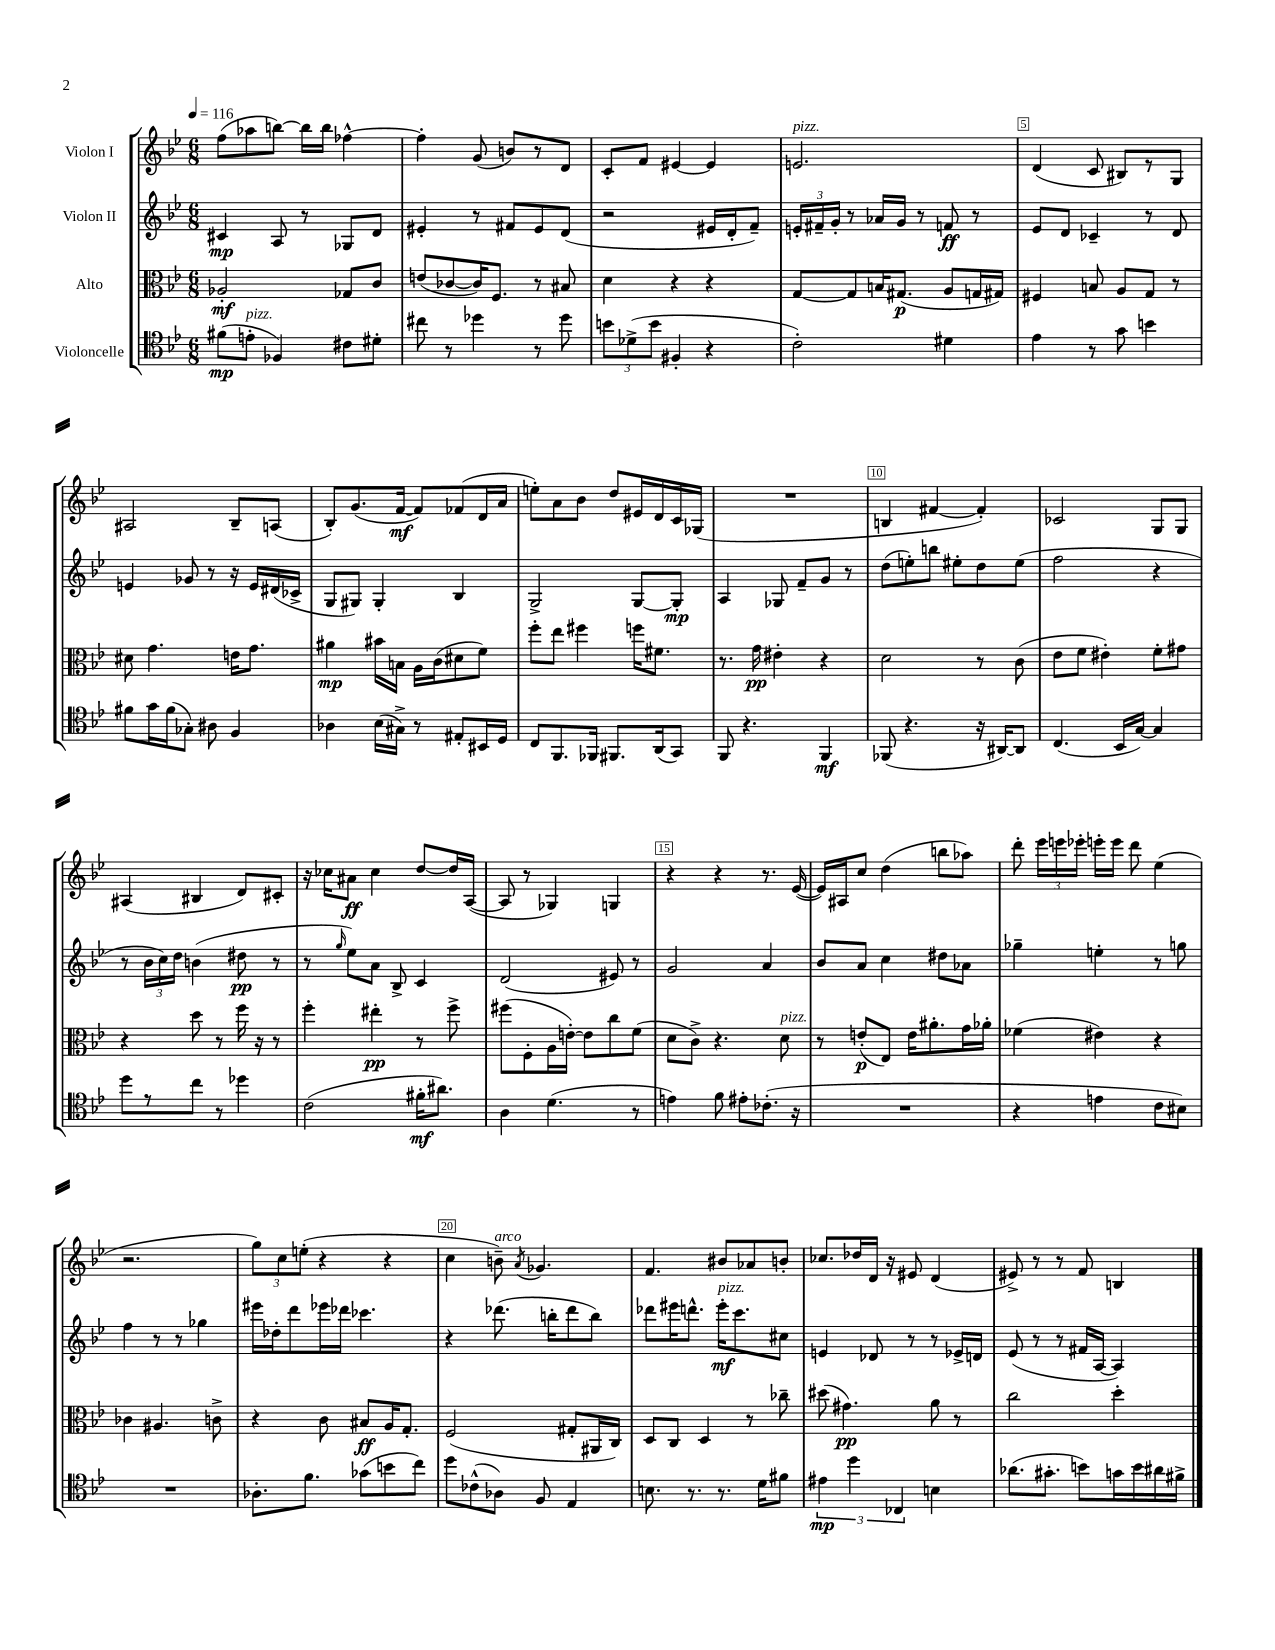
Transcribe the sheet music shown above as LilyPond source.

<<
\new StaffGroup <<
\new Staff = "s0" \with { instrumentName = "Violon I" } {
    \clef treble \key bes \major \numericTimeSignature \time 6/8 \tempo 4 = 116
    \autoBeamOff f''8[( aes''8 b''8]~) b''16[ b''16] fes''4~-^ |
    fes''4-. g'8( b'8[) r8 d'8] |
    c'8[-. f'8] eis'4~ eis'4 |
    e'2.^\markup { \italic "pizz." } |
    d'4( c'8 bis8[) r8 g8] |
    ais2 bes8[-- a8]( |
    bes8[-.) g'8.( f'16]~\mf f'8[) fes'8( d'16 a'16] |
    e''8[-.) a'8 bes'8] d''8[ eis'16 d'16 c'16 ges16]( |
    R2. |
    b4 fis'4~ fis'4-.) |
    ces'2 g8[ g8] |
    ais4( bis4 d'8[) cis'8]-. |
    r16 ces''16[ ais'8]\ff ces''4 d''8[~ d''16 a16]~( |
    a8 r8 ges4) g4 |
    r4 r4 r8. ees'16~( |
    ees'16[) ais16 c''8] d''4( b''8[ aes''8]) |
    d'''8-. \tuplet 3/2 { ees'''16[ e'''16 ees'''16]-. } e'''16[-. e'''16] d'''8 ees''4( |
    r2. |
    \tuplet 3/2 { g''8[) c''8 e''8]-.( } r4 r4 |
    c''4 b'8--^\markup { \italic "arco" }) \acciaccatura { a'8 } ges'4. |
    f'4. bis'8[ aes'8 b'8]-. |
    ces''8.[ des''16 d'16] r16 eis'8 d'4( |
    eis'8->) r8 r8 f'8 b4 \bar "|." |
}
\new Staff = "s1" \with { instrumentName = "Violon II" } {
    \clef treble \key bes \major \numericTimeSignature \time 6/8
    \autoBeamOff cis'4\mp a8 r8 ges8[ d'8] |
    eis'4-. r8 fis'8[ eis'8 d'8]( |
    r2 eis'16[ d'16-. f'8]--) |
    \tuplet 3/2 { e'16[-. fis'16-- g'16]-. } r8 aes'16[ g'16] r8 f'8\ff r8 |
    ees'8[ d'8] ces'4-- r8 d'8 |
    e'4 ges'8 r8 r16 e'16[ dis'16( ces'16]-> |
    g8[ gis8]) gis4-. bes4 |
    g2-> g8[~ g8]-.\mp |
    a4 ges8 f'8[-- g'8] r8 |
    d''8[( e''8-.) b''8] eis''8[-. d''8 eis''8]( |
    f''2 r4 |
    r8 \tuplet 3/2 { bes'16[ c''16) d''16] } b'4( dis''8\pp r8 |
    r8 \grace { g''16 } ees''8[) a'8] bes8-> c'4 |
    d'2( eis'8) r8 |
    g'2 a'4 |
    bes'8[ a'8] c''4 dis''8[ aes'8] |
    ges''4-- e''4-. r8 g''8 |
    f''4 r8 r8 ges''4 |
    eis'''16[ des''16-. d'''8 ees'''16 des'''16] ces'''4. |
    r4 des'''8.( b''16[-. des'''8 b''8]) |
    des'''8[ eis'''16 d'''8.]-^ eis'''16[-.\mf^\markup { \italic "pizz." } c'''8. cis''8] |
    e'4 des'8 r8 r8 ees'16[-> d'16] |
    ees'8( r8 r8 fis'16[ a16]~ a4) \bar "|." |
}
\new Staff = "s2" \with { instrumentName = "Alto" } {
    \clef alto \key bes \major \numericTimeSignature \time 6/8
    \autoBeamOff aes2-.\mf ges8[ c'8] |
    e'8[( ces'8~ ces'16) f8.] r8 bis8 |
    d'4 r4 r4 |
    g8[~ g8 b16 gis8.]\p( a8[ g16 gis16]) |
    fis4 b8 a8[ g8] r8 |
    dis'8 g'4. e'16[ g'8.] |
    ais'4\mp bis'16[ b16] a16[ c'16( dis'8 f'8]) |
    f''8[-. ees''8] fis''4 f''16[ fis'8.] |
    r8. g'16\pp eis'4-. r4 |
    d'2 r8 c'8( |
    ees'8[ f'8] eis'4-.) f'8[-. gis'8] |
    r4 d''8 r8 f''16 r16 r8 |
    f''4-. eis''4-.\pp r8 f''8-> |
    fis''8[( f8-. a16 e'16]~-.) e'8[ c''8 f'8]( |
    d'8[ c'8]->) r4. d'8^\markup { \italic "pizz." } |
    r8 e'8[-.\p( ees8]) e'16[ ais'8.-. g'16 aes'16]-. |
    fes'4( eis'4) r4 |
    ces'4 ais4. c'8-> |
    r4 c'8 bis8[\ff a16 g8.]-. |
    f2( gis8[-. ais,16 c16]) |
    d8[ c8] d4 r8 ces''8-- |
    dis''8( gis'4.\pp) a'8 r8 |
    c''2 d''4-. \bar "|." |
}
\new Staff = "s3" \with { instrumentName = "Violoncelle" } {
    \clef tenor \key bes \major \numericTimeSignature \time 6/8
    \autoBeamOff fis'8[\mp( e'8]-.^\markup { \italic "pizz." } fes4) cis'8[ dis'8]-. |
    cis''8 r8 des''4 r8 des''8 |
    \tuplet 3/2 { b'8[ des'8->( b'8] } fis4-. r4 |
    c'2-.) dis'4 |
    ees'4 r8 g'8 b'4 |
    fis'8[ g'16 fis'16( ges8]-.) ais8 f4 |
    aes4 bes16[( gis16]->) r8 eis8[-. bis,16 d16] |
    c8[ f,8. fes,16] fis,8.[ a,16( g,8]) |
    f,8 r4. f,4\mf |
    fes,8( r4. r16 ais,16[~) ais,8] |
    c4.( bes,16[ g16]~) g4 |
    d''8[ r8 c''8] r8 des''4 |
    c'2( fis'16[-.\mf ais'8.]) |
    a4 d'4.( r8 |
    e'4) f'8 eis'8[-. ces'8.]-.( r16 |
    R2. |
    r4 e'4 c'8[ bis8]) |
    R2. |
    aes8.[-. f'8.] ges'8[( b'8 c''8]) |
    d''8[ ces'8-^( aes8]) f8 ees4 |
    b8. r8. r8. d'16[ fis'8] |
    \tuplet 3/2 { eis'4\mp d''4 ces4 } b4 |
    aes'8.[( gis'8.]-. b'8[) g'16 b'16 ais'16 fis'16]-> \bar "|." |
}
>>
>>
\layout { \context { \Score \override BarNumber.break-visibility = ##(#f #t #t) barNumberVisibility = #(every-nth-bar-number-visible 5) \override BarNumber.stencil = #(make-stencil-boxer 0.1 0.3 ly:text-interface::print) } }
